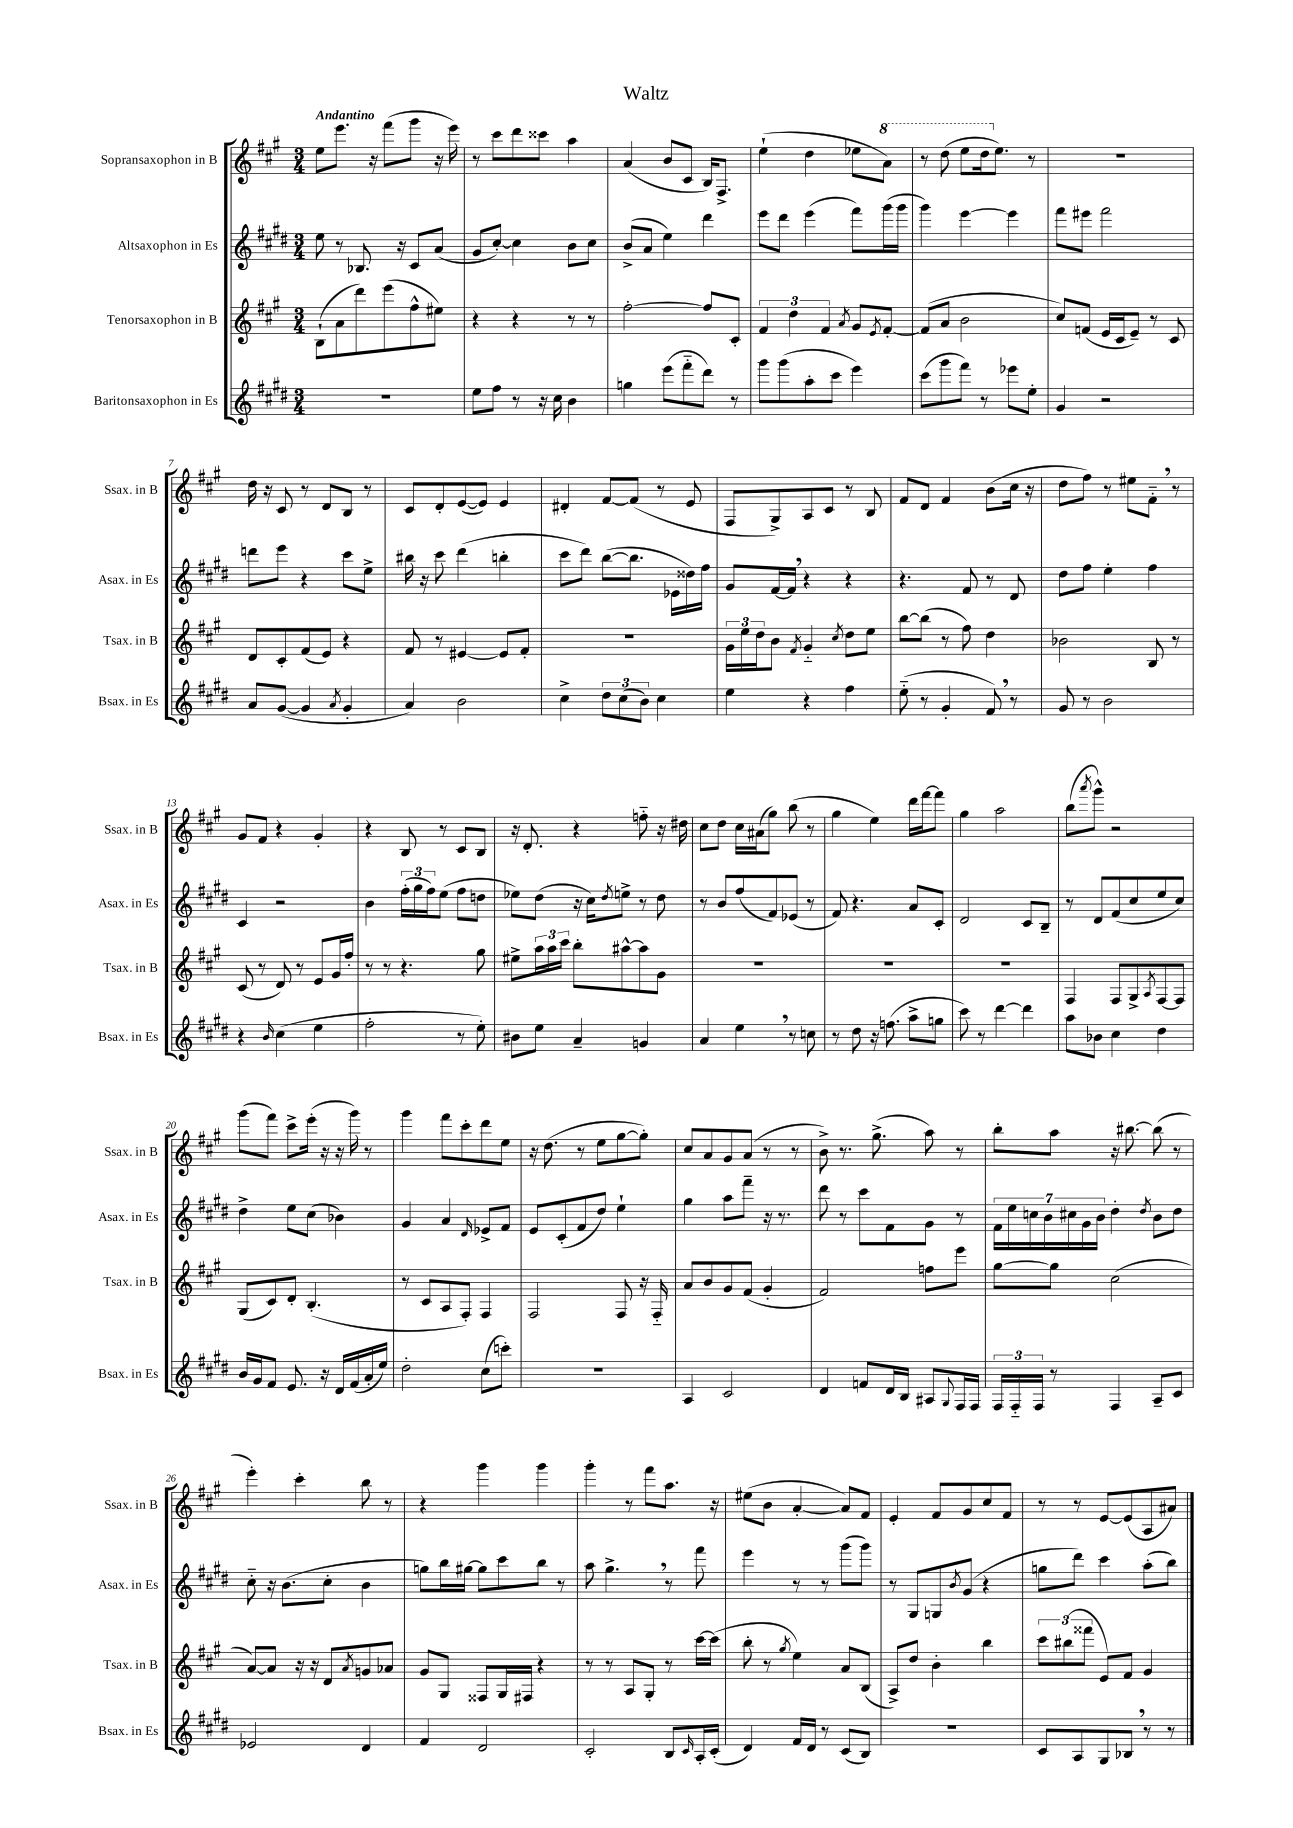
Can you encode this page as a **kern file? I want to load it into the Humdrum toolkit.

**kern	**kern	**kern	**kern
*part4	*part3	*part2	*part1
*staff4	*staff3	*staff2	*staff1
*I"Baritonsaxophon in Es	*I"Tenorsaxophon in B	*I"Altsaxophon in Es	*I"Sopransaxophon in B
*I'Bsax. in Es	*I'Tsax. in B	*I'Asax. in Es	*I'Ssax. in B
*clefG2	*clefG2	*clefG2	*clefG2
*k[f#c#g#d#]	*k[f#c#g#]	*k[f#c#g#d#]	*k[f#c#g#]
*M3/4	*M3/4	*M3/4	*M3/4
=1	=1	=1	=1
!	!	!	!LO:TX:a:B:t=Andantino
2.r	(8B`\L	8ee\	8ee\L
.	8a\	8r	8.eee\J
.	8ddd\)	8.B-X/	.
.	.	.	16r
.	(8eee\	.	(8fff#\L
.	.	16r	.
.	8ff#^^\	8c#/L	8ggg#\J
.	8ee#X\J)	(8a/J	16r
.	.	.	16eee\)
=2	=2	=2	=2
8ee\L	4r	8g#/L	8r
8ff#\J	.	[8cc#'/J)	8ccc#\L
8r	4r	4cc#\]	8ddd\
16r	.	.	8ccc##X\J
16cc#\	.	.	.
4b\	8r	8b\L	4aa\
.	8r	8cc#\J	.
=3	=3	=3	=3
4ggn\	[2ff#'\	(8b^/L	(4a/
.	.	8a/J	.
(8eee\L	.	4ee\)	8b/L
8fff#\	.	.	8c#/J
8ddd#\J)	8ff#/L]	4ddd#\	16B/KL)
.	.	.	8.F#^/J
8r	8c#'/J	.	.
=4	=4	=4	=4
8ggg#\L	6f#/	8eee\L	(4ee`\
(8ggg#\	.	8ddd#\J	.
.	6dd\	.	.
8aa'\	.	(4eee\	4dd\
.	6f#/	.	.
8ccc#\J	.	.	.
.	8qa/	.	.
4eee\)	8g#/L	8fff#\L)	8ee-X\L
.	8qe/	.	.
*	*	*	*8va
.	[8f#'/J	(16ggg#\L	8aa\J)
.	.	16ggg#\JJ	.
=5	=5	=5	=5
(8ccc#\L	(8f#/L]	4ggg#\)	8r
8ggg#\	8a/J	.	(8ddd\
8fff#\J)	2b\	[4eee\	8eee\L
8r	.	.	16ddd\k
*	*	*	*X8va
.	.	.	8.ee\J)
8eee-X\L	.	4eee\]	.
8ee'\J	.	.	8r
=6	=6	=6	=6
4g#/	8cc#/L)	8fff#\L	2.r
.	(8fn/J	8eee#X\J	.
2r	16e/LL	2fff#\	.
.	16c#/J	.	.
.	8e~/J)	.	.
.	8r	.	.
.	8c#/	.	.
!!LO:LB:g=z
=7	=7	=7	=7
8a/L	8d/L	8dddn\L	16dd\
.	.	.	16r
([8g#/J	8c#'/	8eee\J	8c#/
4g#/]	(8f#/	4r	8r
.	8e/J)	.	8d/L
8qa/	.	.	.
4g#'/	4r	8ccc#\L	8B/J
.	.	8ee^\J	8r
=8	=8	=8	=8
4a/)	8f#/	16bb#X\	8c#/L
.	.	16r	.
.	8r	8ccc#\	8d'/
2b\	[4e#X/	(4ddd#\	([8e/
.	.	.	8e/J])
.	8e#/L]	4bbn'\	4e/
.	8f#'/J	.	.
=9	=9	=9	=9
4cc#^\	2.r	8ccc#\L	4d#X'/
.	.	8ddd#\J)	.
12dd#\L	.	([8bb\L	[8f#/L
(12cc#\	.	.	.
.	.	8.bb\J]	(8f#/J]
12b\J)	.	.	.
4cc#\	.	.	8r
.	.	16e-X\LL	.
.	.	16dd##X\)	8e/
.	.	16ff#\JJ	.
=10	=10	=10	=10
4ee\	24g#\LL	8g#/L	8F#/L
.	24ee\	.	.
.	24dd\J	.	.
.	8b\J	[16f#/L	8G#^/)
.	.	16f#,/JJ]	.
.	8qf#/	.	.
4r	4g#/	4r	8A/
.	.	.	8c#/J
.	8qcc#/	.	.
4ff#\	8dd\L	4r	8r
.	8ee\J	.	8B/
=11	=11	=11	=11
(8ee\	[8bb\L	4.r	8f#/L
8r	(8bb\J]	.	8d/J
4g#'/	8r	.	4f#/
.	8ff#\)	8f#/	.
8f#,/)	4dd\	8r	(8b\L
8r	.	8d#/	16cc#\Jk
.	.	.	16r
=12	=12	=12	=12
8g#/	2b-X\	8dd#\L	8dd\L
8r	.	8ff#\J	8ff#\J)
2b\	.	4ee'\	8r
.	.	.	8ee#X\L
.	8B/	4ff#\	8f#,\J
.	8r	.	8r
!!LO:LB:g=z
=13	=13	=13	=13
4r	(8c#/	4c#/	8g#/L
.	8r	.	8f#/J
16qqb/	.	.	.
(4cc#\	8d/)	2r	4r
.	8r	.	.
4ee\	8e/L	.	4g#'/
.	16g#/L	.	.
.	16ff#'/JJ	.	.
=14	=14	=14	=14
2ff#'\	8r	4b\	4r
.	8r	.	.
.	4.r	(24ff#'\LL	8B/
.	.	24gg#\	.
.	.	24ff#\J)	.
.	.	(8ee\J	8r
8r	.	8ff#\L	8c#/L
8ee'\)	8gg#\	8ddn\J	8B/J
=15	=15	=15	=15
8b#X\L	8ee#X^\L	8ee-X\L)	16r
.	.	.	8.d'/
8ee\J	24aa\L	(8dd#\J	.
.	24aa\	.	.
.	24ccc#\JJ	.	.
4a~/	8bb'\L	16r	4r
.	.	16cc#\KL)	.
.	.	8qdd#/	.
.	[8aa#X^^\	8een^\J	.
4gn/	8aa#\]	8r	8ffn\
.	8g#\J	8dd#\	16r
.	.	.	16dd#X\
=16	=16	=16	=16
4a/	2.r	8r	8cc#\L
.	.	8b/L	8dd\J
4ee,\	.	(8ff#/	16cc#\LL
.	.	.	(16a#X\J
.	.	8f#/)	8gg#\J)
8r	.	(8e-X/J	(8bb\
8ccn\	.	8r	8r
=17	=17	=17	=17
8r	2.r	8f#/)	4gg#\
8dd#\	.	4.r	.
16r	.	.	4ee\)
(8.ffn\	.	.	.
8aa^\L	.	8a/L	16ddd\LL
.	.	.	[16fff#\J
8ggn\J	.	8c#'/J	8fff#\J]
=18	=18	=18	=18
8ccc#\)	2.r	2d#/	4gg#\
8r	.	.	.
[4ddd#\	.	.	2aa\
4ddd#\]	.	8c#/L	.
.	.	8B~/J	.
=19	=19	=19	=19
8aa\L	4F#/	8r	(8bb\L
.	.	.	8qaaa/
8b-X\J	.	8d#/L	8ggg#^^\J)
4cc#\	8F#/L	(8f#/	2r
.	8G#^/	8cc#/	.
.	8qA/	.	.
4dd#\	[8F#/	8ee/	.
.	8F#/J]	8cc#/J)	.
!!LO:LB:g=z
=20	=20	=20	=20
16b/LL	(8G#/L	4dd#^\	(8ggg#\L
16g#/J	.	.	.
8f#/J	8c#/)	.	8fff#\J)
8.e/	8d'/J	8ee\L	8ccc#^\L
.	(4.B'/	(8cc#\J	(16eee'\Jk
16r	.	.	16r
16d#/LL	.	4b-X\)	16r
(16f#/	.	.	16ggg#\)
16a'/	.	.	8r
16ee/JJ)	.	.	.
=21	=21	=21	=21
2dd#'\	8r	4g#/	4ggg#\
.	8c#/L	.	.
.	8A/	4a/	8fff#\L
.	8F#'/J)	.	8ccc#'\
.	.	16qqd#/	.
(8cc#\L	4F#/	8e-X^/L	8ddd\
8cccn'\J)	.	8f#/J	8ee\J
=22	=22	=22	=22
2.r	2F#/	8e/L	16r
.	.	.	(8.dd\
.	.	(8c#'/	.
.	.	8f#/	8r
.	.	8dd#/J)	8ee\L
.	8F#/	4ee`\	[8gg#\
.	16r	.	8gg#'\J])
.	16F#/	.	.
=23	=23	=23	=23
4A/	8a/L	4gg#\	8cc#/L
.	8b/	.	8a/
2c#/	8g#/	8aa\L	8g#/
.	(8f#/J	8fff#~\J	(8a/J
.	4g#'/	16r	8r
.	.	8.r	.
.	.	.	8r
=24	=24	=24	=24
4d#/	2f#/)	8ddd#\	8b^\)
.	.	8r	8.r
8fn/L	.	8ccc#\L	.
.	.	.	(8.gg#^\
16d#/L	.	8f#\	.
16B/JJ	.	.	.
8A#X/L	8ffn\L	8g#\J	8aa\)
8qqG#/	.	.	.
16F#/L	8eee\J	8r	8r
16F#/JJ	.	.	.
=25	=25	=25	=25
24F#/LL	[8gg#\L	28f#\LL	8bb'\L
.	.	28ee\	.
24F#/	.	.	.
.	.	28ccn\	.
24F#/JJ	.	.	.
.	.	28b\	.
8r	8gg#\J]	.	8aa\J
.	.	28cc#X\	.
.	.	28g#\	.
.	.	28b\JJ	.
4F#/	(2cc#\	4dd#'\	16r
.	.	.	[8.bb#X\
.	.	8qdd#/	.
8A~/L	.	8b\L	(8bb#\]
8c#/J	.	8dd#\J	8r
!!LO:LB:g=z
=26	=26	=26	=26
2e-X/	[8a/L)	8cc#\	4eee'\)
.	8a/J]	16r	.
.	.	(8.b\L	.
.	16r	.	4ccc#'\
.	16r	.	.
.	8d/L	8cc#'\J	.
.	8qa/	.	.
4d#/	8gn/	4b\	8bb\
.	8a-X/J	.	8r
=27	=27	=27	=27
4f#/	8g#/L	8ggn\L)	4r
.	8G#/J	16bb\L	.
.	.	[16gg#X\JJ	.
2d#/	8F##X/L	8gg#\L]	4ggg#\
.	16G#/L	8ccc#\	.
.	16F#X/JJ	.	.
.	4r	8bb\J	4ggg#\
.	.	8r	.
=28	=28	=28	=28
2c#'/	8r	8aa\	4ggg#'\
.	8r	4.gg#^,\	.
.	8A/L	.	8r
.	8G#'/J	.	8fff#\L
8B/L	8r	8r	8.aa\J
16qqc#/	.	.	.
16A'/L	[16ccc#\LL	8fff#\	.
(16c#'/JJ	(16ccc#\JJ]	.	16r
=29	=29	=29	=29
4d#/)	8bb'\	4eee\	(8ee#X\L
.	8r	.	8b\J
.	8qgg#/	.	.
16f#/LL	4ee\)	8r	[4a'/
16d#/JJ	.	.	.
8r	.	8r	.
(8c#/L	8a/L	(8ggg#\L	8a/L])
8B/J)	(8B/J	8ggg#\J)	8f#/J
=30	=30	=30	=30
2.r	8A^/L)	8r	4e'/
.	8dd/J	8G#/L	.
.	4b'\	8Gn/	8f#/L
.	.	8qb/	.
.	.	(8g#/J	8g#/
.	4bb\	4r	8cc#/
.	.	.	8f#/J
=31	=31	=31	=31
8c#/L	12ccc#\L	8ggn\L	8r
.	(12bb#X\	.	.
8A/	.	8ddd#\J)	8r
.	12fff##X\J	.	.
8G#/	8e/L)	4ccc#\	[8e/L
8B-X,/J	8f#/J	.	(8e/]
8r	4g#/	(8aa'\L	8A/
8r	.	8bb\J)	8a#X/J)
==	==	==	==
*-	*-	*-	*-
